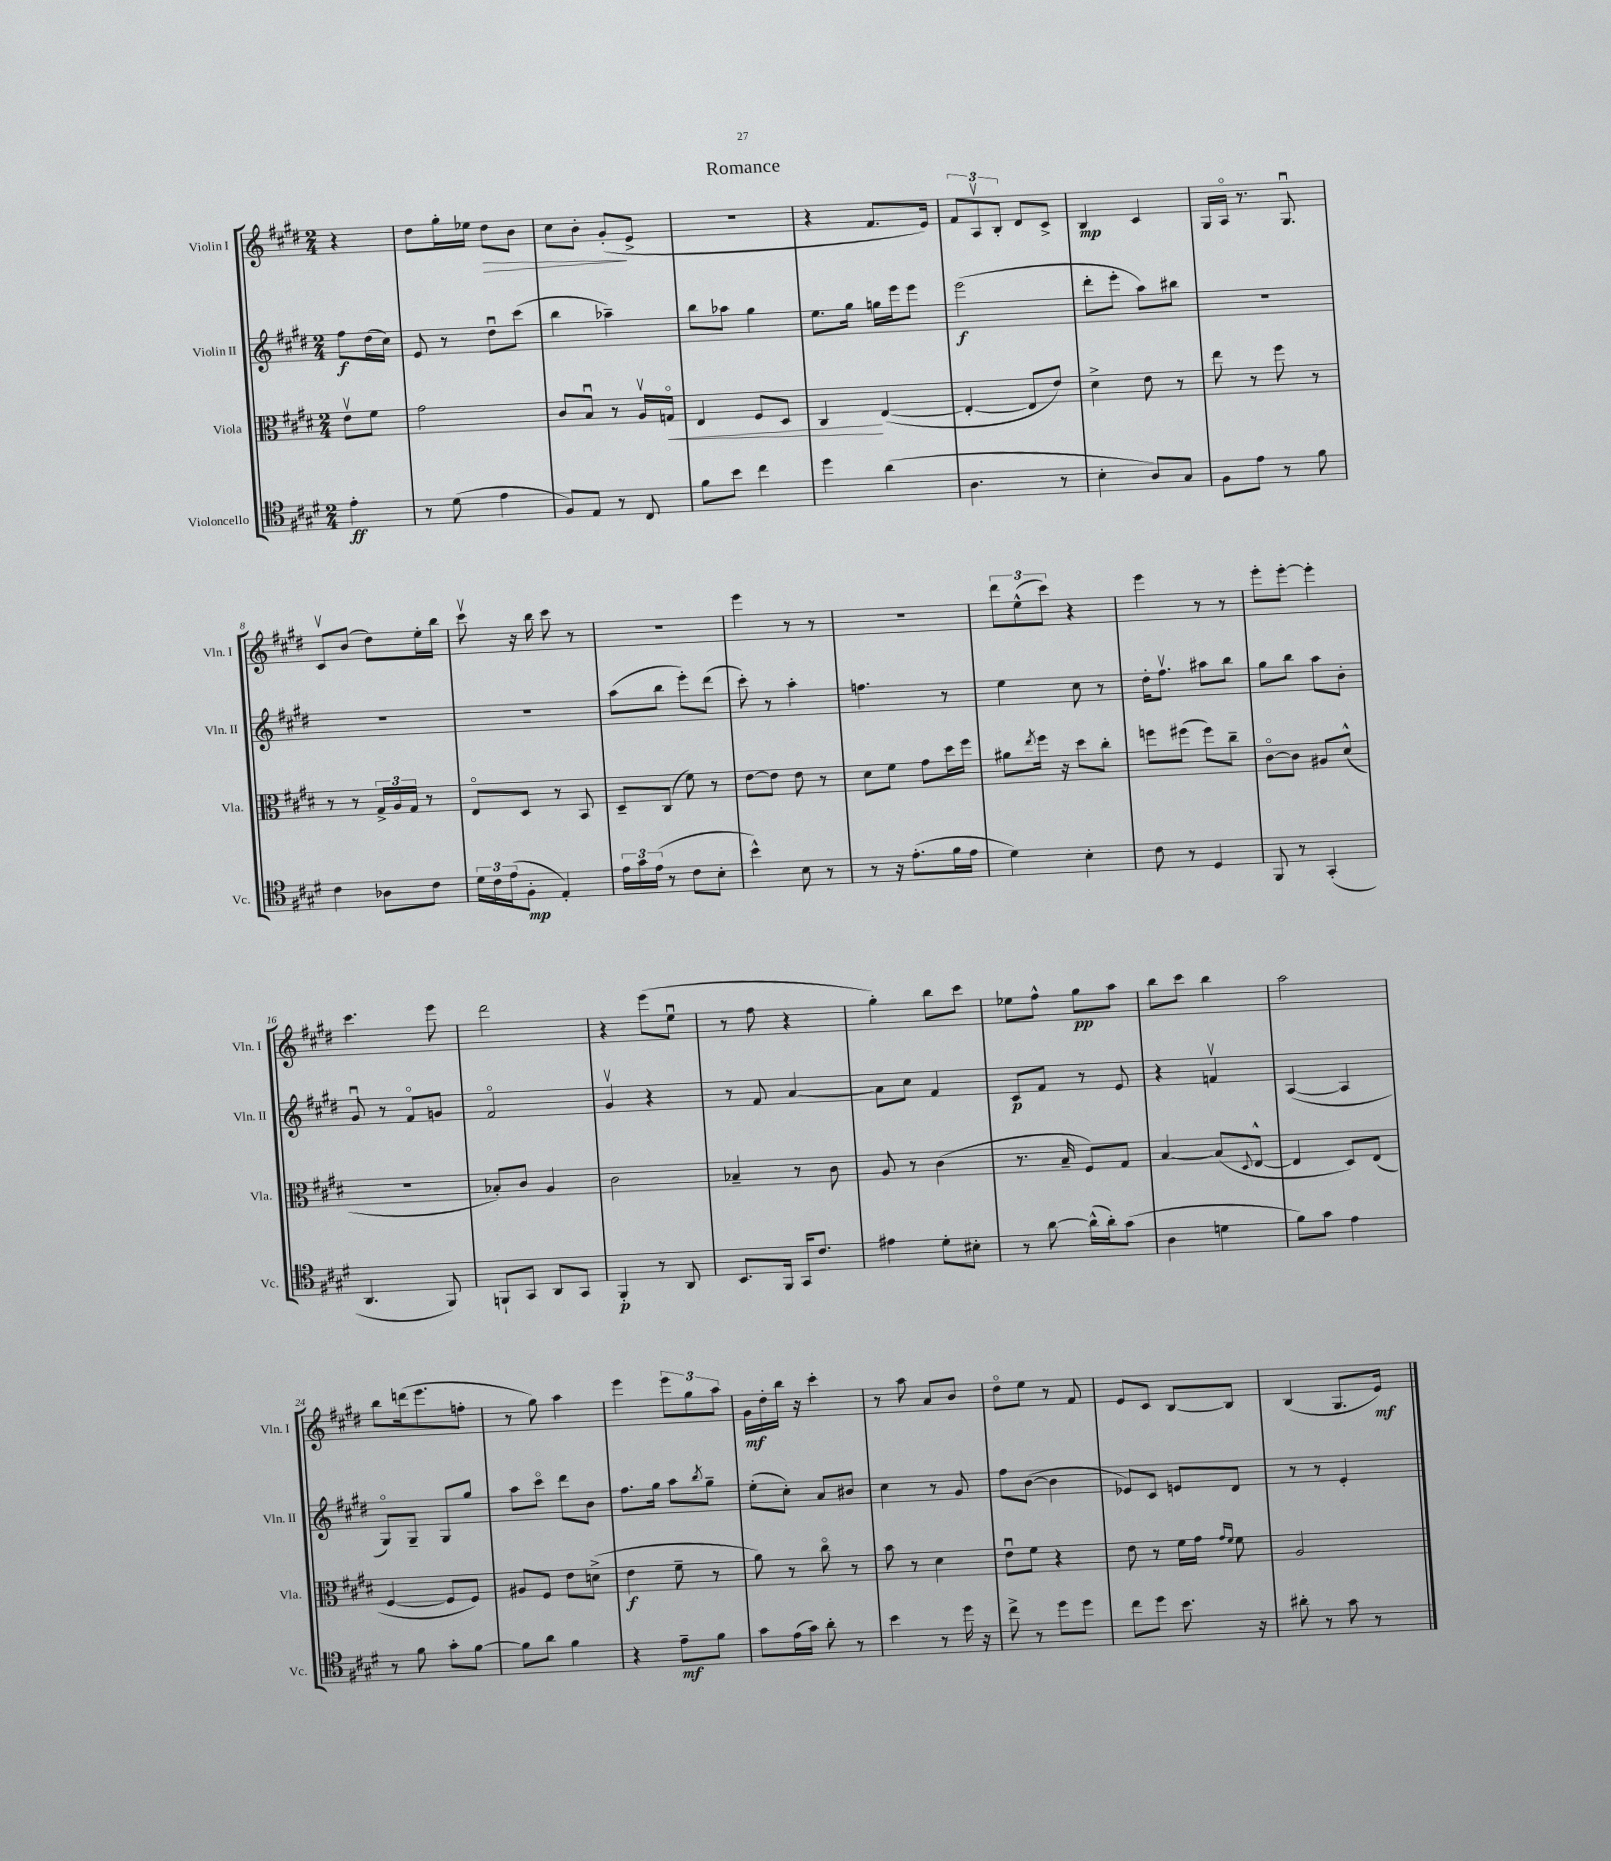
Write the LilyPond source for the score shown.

\header { title = "Romance" }
<<
\new StaffGroup <<
\new Staff = "s0" \with { instrumentName = "Violin I" shortInstrumentName = "Vln. I" } {
    \clef treble \key e \major \numericTimeSignature \time 2/4 \partial 4
    r4 |
    dis''8 gis''16-. ees''16 dis''8\> b'8 |
    cis''8 b'8-. gis'8-.\!( e'8-> |
    r2 |
    r4 fis'8. e'16) |
    \tuplet 3/2 { fis'8 a8\upbow b8-. } dis'8 cis'8-> |
    b4\mp cis'4 |
    gis16 a16\flageolet r8. gis8.\downbow |
    cis'8\upbow b'8( dis''8) e''16-. b''16 |
    cis'''8\upbow r16 b''16 cis'''8 r8 |
    R2 |
    e'''4 r8 r8 |
    R2 |
    \tuplet 3/2 { dis'''8 e''8-^( cis'''8) } r4 |
    e'''4 r8 r8 |
    e'''8-. e'''8~-. e'''4-. |
    cis'''4. e'''8 |
    dis'''2 |
    r4 e'''8( e''8\downbow |
    r8 fis''8 r4 |
    gis''4-.) b''8 cis'''8 |
    ees''8 fis''8-^ gis''8\pp a''8 |
    b''8 cis'''8 b''4 |
    a''2 |
    b''8 d'''16( e'''8. f''8-. |
    r8 gis''8) a''4 |
    e'''4 \tuplet 3/2 { e'''8 gis''8 a''8 } |
    gis'16\mf dis''16-. b''16 r16 cis'''4-. |
    r8 a''8 a'8 b'8 |
    dis''8\flageolet e''8 r8 fis'8 |
    e'8 cis'8 b8~ b8 |
    b4( gis8. e'16\mf) \bar "|." |
}
\new Staff = "s1" \with { instrumentName = "Violin II" shortInstrumentName = "Vln. II" } {
    \clef treble \key e \major \numericTimeSignature \time 2/4 \partial 4
    fis''8\f dis''16( cis''16) |
    e'8 r8 dis''8\downbow cis'''8( |
    b''4 aes''4--) |
    b''8 aes''8 gis''4 |
    e''8. gis''16 g''16 e'''16 e'''8 |
    e'''2\f( |
    dis'''8-. e'''8-. a''8) bis''8 |
    R2 |
    R2 |
    R2 |
    a''8( b''8 e'''8-.) dis'''8( |
    cis'''8-.) r8 a''4-. |
    f''4. r8 |
    e''4 cis''8 r8 |
    dis''16-. fis''8.\upbow ais''8 b''8 |
    gis''8 b''8 a''8 b'8-. |
    gis'8\downbow r8 fis'8\flageolet g'8 |
    fis'2\flageolet |
    gis'4\upbow r4 |
    r8 fis'8 a'4~ |
    a'8 cis''8 fis'4 |
    cis'8\p fis'8 r8 e'8 |
    r4 f'4\upbow |
    a4~( a4 |
    gis8\flageolet) gis8-- gis8 gis''8 |
    a''8 cis'''8\flageolet dis'''8 b'8 |
    fis''8. gis''16 a''8 \acciaccatura { b''8 } gis''8-- |
    e''8-.( cis''8-.) a'8 bis'8 |
    cis''4 r8 gis'8 |
    fis''8 b'8~( b'4 |
    ees'8) cis'8 e'8 dis'8 |
    r8 r8 e'4-. \bar "|." |
}
\new Staff = "s2" \with { instrumentName = "Viola" shortInstrumentName = "Vla." } {
    \clef alto \key e \major \numericTimeSignature \time 2/4 \partial 4
    e'8\upbow fis'8 |
    gis'2 |
    cis'8 b8\downbow r8 a16\upbow g16\flageolet\< |
    e4 fis8 dis8 |
    cis4\! e4~( |
    e4~-. e8 e'8) |
    dis'4-> e'8 r8 |
    e''8 r8 fis''8 r8 |
    r8 r8 \tuplet 3/2 { gis16-> a16 gis16 } r8 |
    e8\flageolet dis8 r8 b,8 |
    dis8-- cis8( fis'8) r8 |
    e'8~ e'8 e'8 r8 |
    dis'8 fis'8 gis'8 dis''16 fis''16 |
    ais'8 \acciaccatura { e''8 } fis''16 r16 dis''8 cis''8-. |
    f''8 fis''8( fis''8) cis''8-- |
    cis'8~\flageolet cis'8 ais8 dis'8-^( |
    R2 |
    bes8-.) cis'8 a4 |
    cis'2 |
    bes4-- r8 cis'8 |
    a8 r8 cis'4( |
    r8. b16-- fis8) gis8 |
    b4~ b8( \appoggiatura { dis8 } e8~-^ |
    e4 dis8) e8( |
    fis4~ fis8 fis8) |
    ais8 fis8 e'8 d'8->( |
    e'4\f fis'8-- r8 |
    a'8) r8 cis''8\flageolet r8 |
    b'8 r8 dis'4 |
    e'8\downbow fis'8 r4 |
    e'8 r8 fis'16 gis'16 \grace { gis'16 fis'16 } fis'8 |
    a2 \bar "|." |
}
\new Staff = "s3" \with { instrumentName = "Violoncello" shortInstrumentName = "Vc." } {
    \clef tenor \key e \major \numericTimeSignature \time 2/4 \partial 4
    e'4-.\ff |
    r8 dis'8( e'4 |
    fis8) e8 r8 cis8 |
    fis'8 b'8 cis''4 |
    dis''4 a'4( |
    a4. r8 |
    b4-. a8) gis8 |
    fis8 e'8 r8 fis'8 |
    cis'4 aes8 cis'8 |
    \tuplet 3/2 { dis'16 cis'16 e'16( } fis8-.\mp e4-.) |
    \tuplet 3/2 { e'16 gis'16 e'16( } r8 cis'8 b8-. |
    b'4-^) b8 r8 |
    r8 r16 e'8.-.( fis'16 e'16 |
    dis'4) b4-. |
    cis'8 r8 dis4 |
    fis,8 r8 gis,4-.( |
    a,4. fis,8) |
    f,8-! gis,8 a,8 gis,8 |
    fis,4-.\p r8 a,8 |
    b,8. fis,16 gis,16 cis'8. |
    eis'4 dis'8-. bis8-. |
    r8 a'8~ a'16-^( a'16-.) gis'8( |
    a4 d'4 |
    fis'8) gis'8 e'4 |
    r8 fis'8 gis'8-. fis'8~ |
    fis'8 a'8 fis'4 |
    r4 e'8--\mf fis'8 |
    gis'8 e'16( gis'16) a'8-. r8 |
    b'4 r8 dis''16 r16 |
    cis''8-> r8 dis''8 dis''8 |
    cis''8 dis''8 b'8. r16 |
    ais'8-. r8 gis'8 r8 \bar "|." |
}
>>
>>
